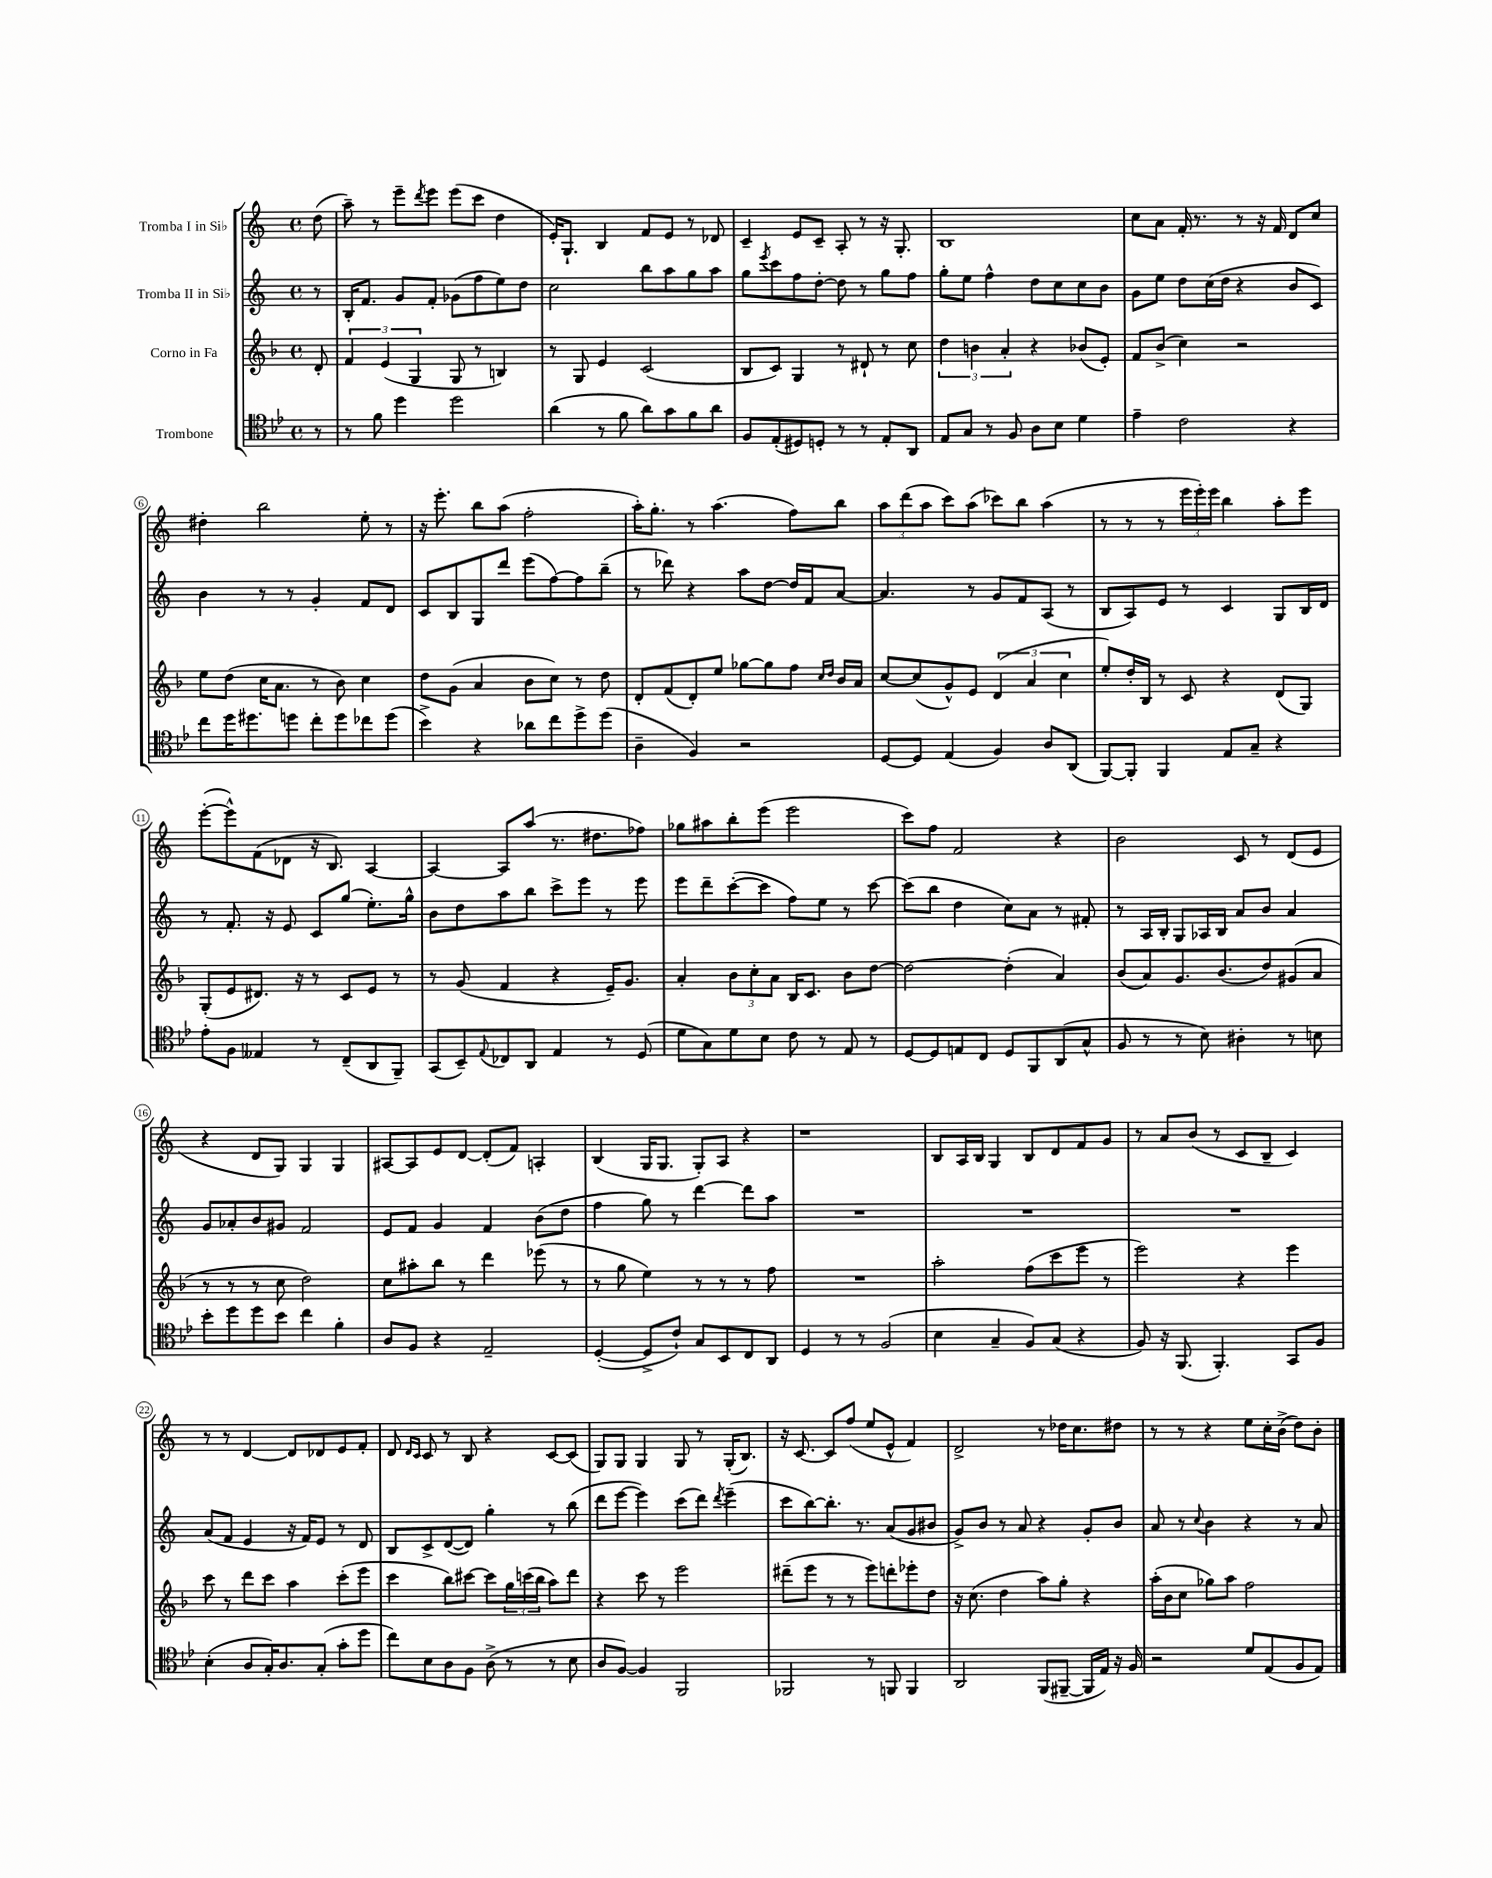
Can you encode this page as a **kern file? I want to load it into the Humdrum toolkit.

**kern	**kern	**kern	**kern
*staff4	*staff3	*staff2	*staff1
*clefC4	*clefG2	*clefG2	*clefG2
*k[b-e-]	*k[b-]	*k[]	*k[]
*M4/4	*M4/4	*M4/4	*M4/4
*met(c)	*met(c)	*met(c)	*met(c)
8r	8d'/	8r	(8dd\
=	=	=	=
8r	6f/	16B'/LK	8aa~\)
.	.	8.f/J	.
8f\	.	.	8r
.	(6e/	.	.
4dd\	.	8g/L	8eee~\L
.	6G/	.	.
.	.	.	8qddd/
.	.	8f'/J	8eee\J
2dd\	8G/	(8g-\L	(8eee\L
.	8r	8ff\	8ccc\J
.	4B/)	8ee\)	4dd\
.	.	8dd\J	.
=	=	=	=
(4a\	8r	2cc\	16e'/LK)
.	.	.	8.G`/J
.	8G/	.	.
8r	4e/	.	4B/
8f\	.	.	.
8a\L)	(2c/	8bb\L	8f/L
8g\	.	8aa\	8e/J
8f\	.	8gg\	8r
8a\J	.	8aa\J	8d-/
=	=	=	=
8F/L	8B-/L	8gg\L	4c~/
.	.	8qeee/	.
(8E-'/	8c/J)	8ccc\	.
8D#/)	4G/	8ff\	8e/L
8D'/J	.	[8dd'\J	8c~/J
8r	8r	8dd\]	8A'/
8r	8d#`/	8r	8r
8E-'/L	8r	8gg\L	16r
.	.	.	8.G'/
8AA/J	8cc\	8ff\J	.
=	=	=	=
8E-/L	6dd\	8gg'\L	1B
8G/J	.	8ee\J	.
.	6b\	.	.
8r	.	4ff^^\	.
.	6a'/	.	.
8F/	.	.	.
8A\L	4r	8dd\L	.
8B-\J	.	8cc\	.
4d\	(8b-/L	8cc\	.
.	8e'/J)	8b\J	.
=	=	=	=
4e-~\	8f/L	8g\L	8cc\L
.	(8b-^/J	8ee\J	8a\J
2c\	4cc\)	8dd\L	16f'/
.	.	.	8.r
.	.	(16cc\L	.
.	.	16dd\JJ	.
.	2r	4r	8r
.	.	.	16r
.	.	.	16f/
4r	.	8b/L	8d/L
.	.	8c/J)	8cc/J
=	=	=	=
8cc\L	8ee\L	4b\	4dd#'\
16dd\K	(8dd\J	.	.
8.dd#\	.	.	.
.	16cc\LK	8r	2bb\
.	8.a\J	.	.
8dd\J	.	8r	.
8cc'\L	8r	4g'/	.
8dd\	8b-\)	.	.
8cc-\	4cc\	8f/L	8ee'\
(8dd\J	.	8d/J	8r
=	=	=	=
4b-^\)	8dd\L	8c/L	16r
.	.	.	8.eee'\
.	(8g\J	8B/	.
4r	4a/	8G/	8bb\L
.	.	8ddd/J	(8aa\J
8a-\L	8b-\L	(8eee\L	2ff'\
8cc\	8cc\J)	[8ff\)	.
8dd^\	8r	8ff\]	.
(8dd\J	8dd\	(8bb~\J	.
=	=	=	=
4A~\	8d'/L	8r	16aa'\LK)
.	.	.	8.gg'\J
.	(8f/	8ddd-\)	.
4F/)	8d'/)	4r	8r
.	8ee/J	.	(4.aa\
2r	[8gg-\L	8aa\L	.
.	8gg-\]	[8dd\J	.
.	8ff\J	16dd/]LL	8ff\L)
.	.	16f/J	.
.	16qqcc/LL	.	.
.	16qqdd/JJ	.	.
.	16b-/LL	[8a/J	8bb\J
.	16a/JJ	.	.
=	=	=	=
[8D/L	[8cc/L	4.a/]	12aa\L
.	.	.	(12ddd\
8D/]J	(8cc/]	.	.
.	.	.	12aa\J
(4E-/	8g^^/)	.	8ccc\L)
.	8e/J	8r	(8aa\J
4F/)	(6d/	8g/L	8ccc-\L)
.	.	8f/	8bb\J
.	6a/	.	.
8A/L	.	(8A/J	(4aa\
.	6cc\	.	.
(8AA/J	.	8r	.
=	=	=	=
[8FF/L)	8ee'/L)	8B/L	8r
8FF'/]J	16dd'/L	8A/)	8r
.	16B-/JJ	.	.
4FF/	8r	8e/J	8r
.	8c/	8r	24eee\LL
.	.	.	24eee'\)
.	.	.	24eee\JJ
8E-/L	4r	4c/	4bb\
8G~/J	.	.	.
4r	(8d/L	8G/L	8aa'\L
.	8G/J)	16B/L	8eee\J
.	.	16d/JJ	.
=	=	=	=
8e-'\L	(8G'/L	8r	([8eee'\L
8F\J	8e/	8.f'/	8eee^^\])
4E--/	8.d#/J)	.	(8f\
.	.	16r	.
.	.	8e/	8d-\J
.	16r	.	.
8r	8r	8c/L	16r
.	.	.	8.B/)
(8C~/L	8c/L	(8gg/J	.
8AA/	8e/J	8.ee'\L)	[4A/
8FF~/J)	8r	.	.
.	.	16gg^^\Jk	.
=	=	=	=
(8GG/L	8r	8b\L	4A/_
8BB-~/)	(8g/	8dd\	.
8qqE-/	.	.	.
8C-/	4f/	8aa\	8A/]L
8AA/J	.	8bb\J	(8aa/J
4E-/	4r	8ccc^\L	8.r
.	.	8eee\J	.
.	.	.	8.dd#\L
8r	16e~/LK)	8r	.
.	8.g/J	.	.
(8D/	.	8eee\	8ff-\J)
=	=	=	=
8d\L	4a'/	8eee\L	8gg-\L
8G\)	.	8ddd~\	8aa#\
8d\	12b-\L	([8ccc'\	8bb'\
.	12cc'\	.	.
8B-\J	.	8ccc\]J	(8eee\J
.	12a\J	.	.
8c\	16B-/LK	8ff\L)	2eee\
.	8.c/J	.	.
8r	.	8ee\J	.
8E-/	8b-\L	8r	.
8r	[8dd\J	[8ccc\	.
=	=	=	=
[8D/L	2dd\_	(8ccc\]L	8ccc\L)
8D/]	.	8bb\J	8ff\J
8E/	.	4dd\	2f/
8C/J	.	.	.
8D/L	(4dd'\]	8cc\L)	.
8FF/	.	8a\J	.
(8AA/	4a/)	8r	4r
8G^^/J	.	8f#'/	.
=	=	=	=
8F/	(8b-/L	8r	2b\
8r	8a/)	16A/LL	.
.	.	16B'/JJ	.
8r	8.g/	8G/L	.
8B-\)	.	16A-/L	.
.	(8.b-/	16B/JJ	.
4A#'\	.	8a/L	8c/
.	8dd/)	8b/J	8r
8r	(8g#/	4a/	(8d/L
8B\	8a/J	.	8e/J
=	=	=	=
8b-'\L	8r	8g/L	4r
8dd\	8r	8a-'/	.
8dd\	8r	8b/	8d/L
8b-\J	8cc\	8g#/J	8G/J)
4cc\	2dd\)	2f/	4G/
4f'\	.	.	4G/
=	=	=	=
8A/L	8cc\L	8e/L	[8A#/L
8F/J	8aa#'\	8f/J	8A#/]
4r	8bb-\J	4g/	8e/
.	8r	.	[8d/J
2E-~/	4ddd\	4f/	(8d'/]L
.	.	.	8f/J)
.	(8eee-\	(8b\L	4A'/
.	8r	8dd\J	.
=	=	=	=
([4D'/	8r	4ff\	(4B/
.	8gg\	.	.
8D^/]L	4ee\)	8gg\)	16G/LK
.	.	.	8.G/J
8c`/J)	.	8r	.
8G/L	8r	[4ddd\	8G'/L)
8BB-/	8r	.	8A/J
8C/	8r	8ddd\]L	4r
8AA/J	8ff\	8aa\J	.
=	=	=	=
4D/	1r	1r	1r
8r	.	.	.
8r	.	.	.
(2F/	.	.	.
=	=	=	=
4B-\	2aa'\	1r	8B/L
.	.	.	16A/L
.	.	.	16B/JJ
4G~/	.	.	4G/
8F/L)	(8ff\L	.	8B/L
(8G/J	8ccc\	.	8d/
4r	8eee\J	.	8f/
.	8r	.	8g/J
=	=	=	=
8F/)	2eee\)	1r	8r
16r	.	.	8a/L
(8.FF/	.	.	.
.	.	.	(8b/J
4.FF'/)	.	.	8r
.	4r	.	8c/L
.	.	.	8B~/J
8GG/L	4eee\	.	4c/)
8F/J	.	.	.
=	=	=	=
(4B-'\	8ccc\	(8a/L	8r
.	8r	8f/J	8r
8A/L	8ddd\L	4e/	[4d/
16G'/K)	8ccc\J	.	.
8.A/	.	.	.
.	4aa\	16r	8d/]L
.	.	16f/LK)	.
(8G'/J	.	8e/J	8d-/
8g'\L	(8ccc'\L	8r	8e/
8dd\J	8eee\J	8d/	8f'/J
=	=	=	=
8cc\L)	4ccc\	8B/L	8d/
.	.	.	16qqd/LL
.	.	.	16qqc/JJ
8B-\	.	8c^/	8c/
8A\	8bb-\L)	([8d/	8r
8F\J	[8ccc#\J	8d/]J)	8B/
(8A^\	8ccc#\]L	4gg'\	4r
8r	24gg\L	.	.
.	(24ccc\	.	.
.	24bb-\JJ	.	.
8r	8aa\L)	8r	[8c/L
8B-\	8ddd\J	(8bb\	(8c/]J
=	=	=	=
8A/L	4r	8ddd\L	8G/L)
[8F/J)	.	[8eee\J	8G/J
4F/]	8ccc\	4eee\])	4G/
.	8r	.	.
2FF/	2eee\	(8ccc\L	8G/
.	.	8ddd\J)	8r
.	.	8qddd/	.
.	.	(4eee~\	(16G'/LK
.	.	.	8.B/J)
=	=	=	=
2FF-/	(8ddd#~\L	8ccc\L	16r
.	.	.	[8.c/
.	8eee\J	[8bb\)	.
.	8r	8.bb'\]J	8c/]L
.	8r	.	(8ff/J
.	.	8.r	.
8r	8eee\L)	.	8ee/L
8FF/	8ddd'\	(8a/L	8e^^/J
4FF/	8eee-'\	8g/	4f/)
.	8dd\J	8b#/J	.
=	=	=	=
2AA/	16r	8g^/L)	2d^/
.	(8.cc\	.	.
.	.	8b/J	.
.	4dd\	8r	.
.	.	8a/	.
(8FF/L	8aa\L)	4r	8r
[8FF#~/J	8gg'\J	.	16dd-\LK
.	.	.	8.cc\
16FF#/]LL	4r	8g'/L	.
16E-/JJ)	.	.	.
16r	.	8b/J	8dd#\J
16F/	.	.	.
=	=	=	=
2r	(16aa'\LL	8a/	8r
.	16b-\J	.	.
.	8cc\J	8r	8r
.	.	8qqcc/	.
.	8gg-\L)	4b\	4r
.	8aa\J	.	.
8d/L	2ff\	4r	8ee\L
(8E-/	.	.	16cc'\L
.	.	.	(16b^\JJ
8F/	.	8r	8dd\L)
8E-/J)	.	8a/	8b'\J
==	==	==	==
*-	*-	*-	*-
